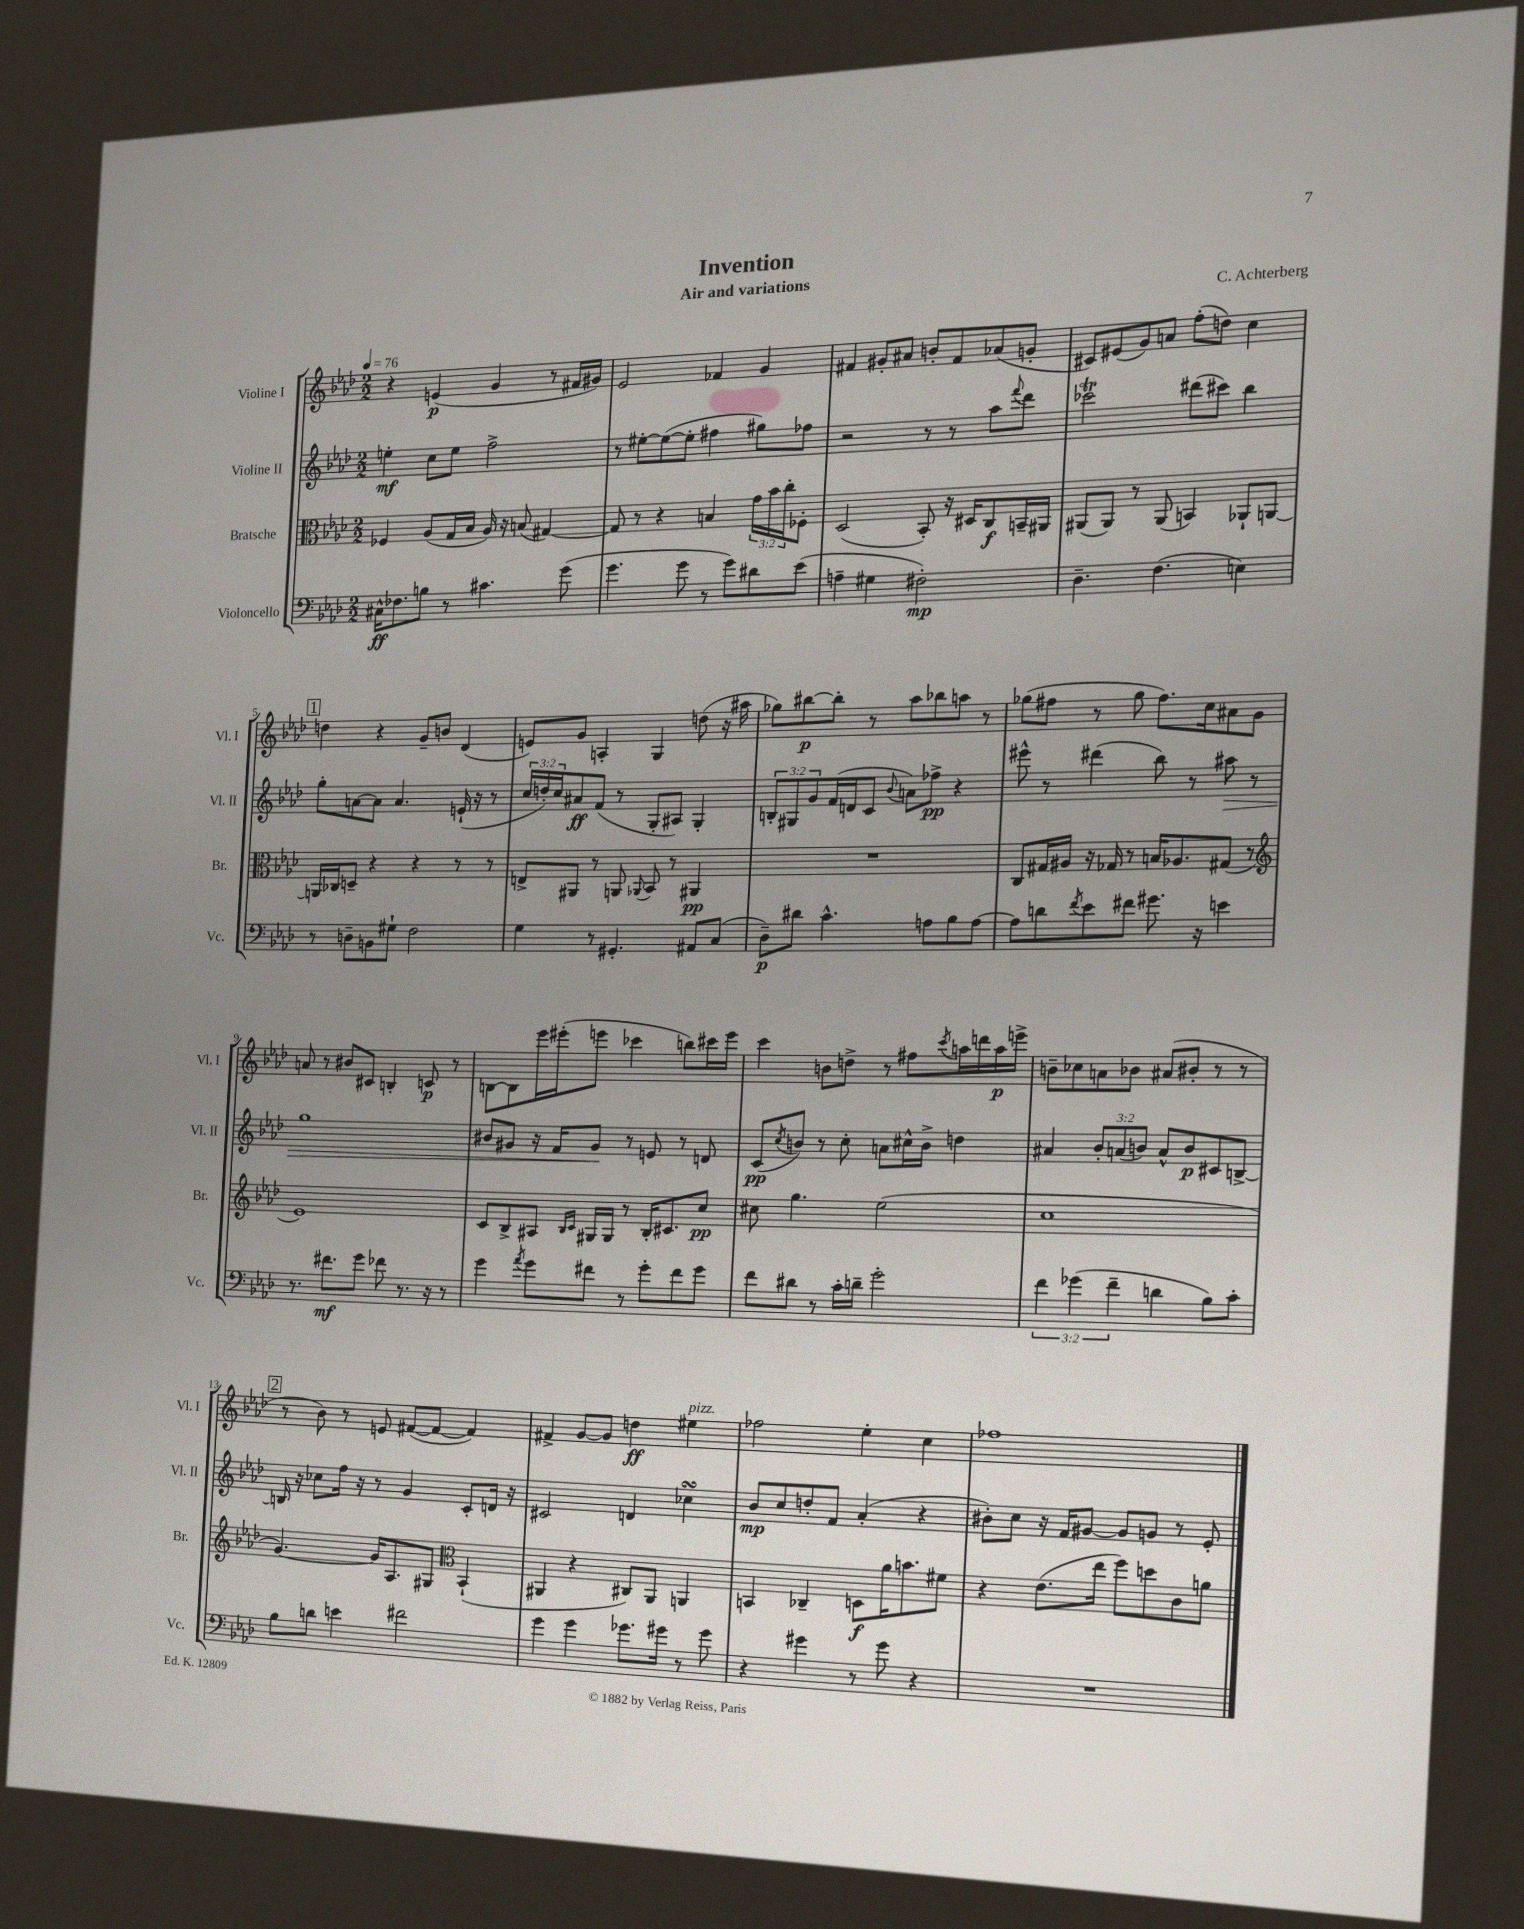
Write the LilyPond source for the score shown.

\header { title = "Invention" composer = "C. Achterberg" subtitle = "Air and variations" }
<<
\new StaffGroup <<
\new Staff = "s0" \with { instrumentName = "Violine I" shortInstrumentName = "Vl. I" } {
    \clef treble \key aes \major \numericTimeSignature \time 2/2 \tempo 4 = 76
    r4 e'4\p( g'4 r8 fis'16 gis'16) |
    ees'2 fes'4 g'4 |
    fis'4 gis'8-. ais'8 b'8-. fis'8 aes'8( g'8-. |
    cis'8) eis'8( g'8) a'8 f''8-.( d''8) c''4 |
    \mark \markup { \box "1" } d''4 r4 g'8-- b'8 des'4( |
    e'8) g'8 a4-. g4 d''8( r16 ais''16 |
    ges''8) bis''8~\p bis''8-. r8 aes''8 bes''8 a''8 r8 |
    ges''8( fis''8 r8 ges''8 fis''8.) c''16 ais'8 g'8 |
    a'8 r8 bis'8 cis'8 b4-. c'8\p r8 |
    b8~ b8 ees'''16 eis'''16-.( e'''8 ces'''4 b''8) cis'''16 e'''16 |
    c'''4 b'8 d''8-> r8 fis''8 \acciaccatura { c'''8 } a''16 d'''16 a''16\p e'''16-> |
    b'8-- ces''8 a'8 bes'8 ais'8( bis'8-. r8 r8 |
    \mark \markup { \box "2" } r8 bes'8) r8 e'8 fis'8~( fis'8~ fis'4) |
    fis'4-> g'8~ g'8 d''4\ff eis''4^\markup { \italic "pizz." } |
    fes''2 ees''4-. c''4 |
    fes''1 \bar "|." |
}
\new Staff = "s1" \with { instrumentName = "Violine II" shortInstrumentName = "Vl. II" } {
    \clef treble \key aes \major \numericTimeSignature \time 2/2 \override Staff.TupletNumber.text = #tuplet-number::calc-fraction-text
    e''4-.\mf c''8 e''8 f''2-> |
    r8 eis''8~-. eis''8~( eis''8-. fis''4 gis''8) fes''8 |
    r2 r8 r8 aes''8 \appoggiatura { f'''8 } des'''8 |
    ces'''2\trill dis'''8( cis'''8) bes''4 |
    \mark \markup { \box "1" } g''8-. a'8~ a'8 a'4. e'16-!( r16 r8 |
    \tuplet 3/2 { c''16 d''16-.) c''16 } ais'8\ff f'8( r8 g8-. ais8) g4-. |
    \tuplet 3/2 { b8-. gis8 g'8 } f'16( d'16 c'8 \appoggiatura { bes'8 } a'8) fes''8->\pp r4 |
    eis'''8-^ r8 dis'''4( bes''8) r8 ais''8\> r8 |
    g''1 |
    bis'8 gis'8 r16 f'16 gis'8\! r8 e'8 r8 d'8 |
    c'8\pp( \acciaccatura { c''8 } b'8) r8 c''8-. a'8 cis''16-^ b'16-> d''4 |
    ais'4 \tuplet 3/2 { bes'8-. a'8( b'8) } a'8-^ b'8\p cis'8 b8~-> |
    \mark \markup { \box "2" } b16 r16 ces''8 f''16 r16 r8 g'4 c'8-. d'16 r16 |
    cis'2 d'4 ces''4\turn |
    bes'8\mp c''8 d''8-. f'8 aes'4-.( r4 |
    bis'8-.) c''8 r16 f'16 gis'8~ gis'8 g'8 r8 ees'8-. \bar "|." |
}
\new Staff = "s2" \with { instrumentName = "Bratsche" shortInstrumentName = "Br." } {
    \clef alto \key aes \major \numericTimeSignature \time 2/2 \override Staff.TupletNumber.text = #tuplet-number::calc-fraction-text
    fes4 aes8( g16 bes16 aes16) r16 b8( gis4~) |
    gis8 r8 r4 b4 \tuplet 3/2 { g'16 bes'16 c''16-. } fes8-. |
    des2( bes,8-.) r16 dis16 c8\f b,16-- ais,16 |
    ais,8( ais,8) r8 ais,8( b,4) aes,8-! a,8~ |
    \mark \markup { \box "1" } a,16 ces16 d8-- r4 r4 r8 r8 |
    e8-> ais,8 r8 a,8 \appoggiatura { aes,8 } bes,8 r8 ais,4\pp |
    R1 |
    c8 gis16 ais16 r16 ges16 r8 b16 aes8. gis8( r8 |
    \clef treble ees'1) |
    c'8 bes8-> ais8 \grace { bes16 c'16 } gis16 gis16 r8 bes16-. cis'8. c''8\pp |
    cis''8 g''4. ees''2( |
    c''1 |
    \mark \markup { \box "2" } g'4.~) g'16 aes8. gis8 \clef alto bes,4-!( |
    ais,4 r4 cis8) ais,8 a,4 |
    b,4 ces4-- d8\f aes'16 b'8. fis'8 |
    r4 ees'8.( ees''16 f''8) d''8 c'8 a'8 \bar "|." |
}
\new Staff = "s3" \with { instrumentName = "Violoncello" shortInstrumentName = "Vc." } {
    \clef bass \key aes \major \numericTimeSignature \time 2/2 \override Staff.TupletNumber.text = #tuplet-number::calc-fraction-text
    cis16-^\ff fes8. b8 r8 cis'4. g'8( |
    g'4. g'8 r8 g'8) dis'8 ees'8( |
    a4-- gis4 fis2-.\mp) |
    des4.-- f4.( e4) |
    \mark \markup { \box "1" } r8 d8-- b,8 gis8-! f2 |
    g4 r8 gis,4.-. ais,8 c8( |
    des8--\p) dis'8 c'4.-^ a8 bes8 a8~ |
    a8 d'8 \acciaccatura { f'8 } ees'8 fis'8 gis'8. r16 e'4 |
    r8. fis'8.\mf g'8 fes'8 r8. r16 r8 |
    g'4 \acciaccatura { aes'8 } g'8 fis'8 r8 g'8-. fis'8 g'8 |
    f'8 dis'8 r8 c'16-. d'16-- g'2-. |
    \tuplet 3/2 { f'4 ges'4( f'4-- } d'4 bes8) c'8-. |
    \mark \markup { \box "2" } bes8 d'8 e'4 fis'2 |
    g'4 g'4 ges'8. gis'16 r8 gis'8 |
    r4 gis'4 r8 gis'8 r4 |
    R1 \bar "|." |
}
>>
>>
